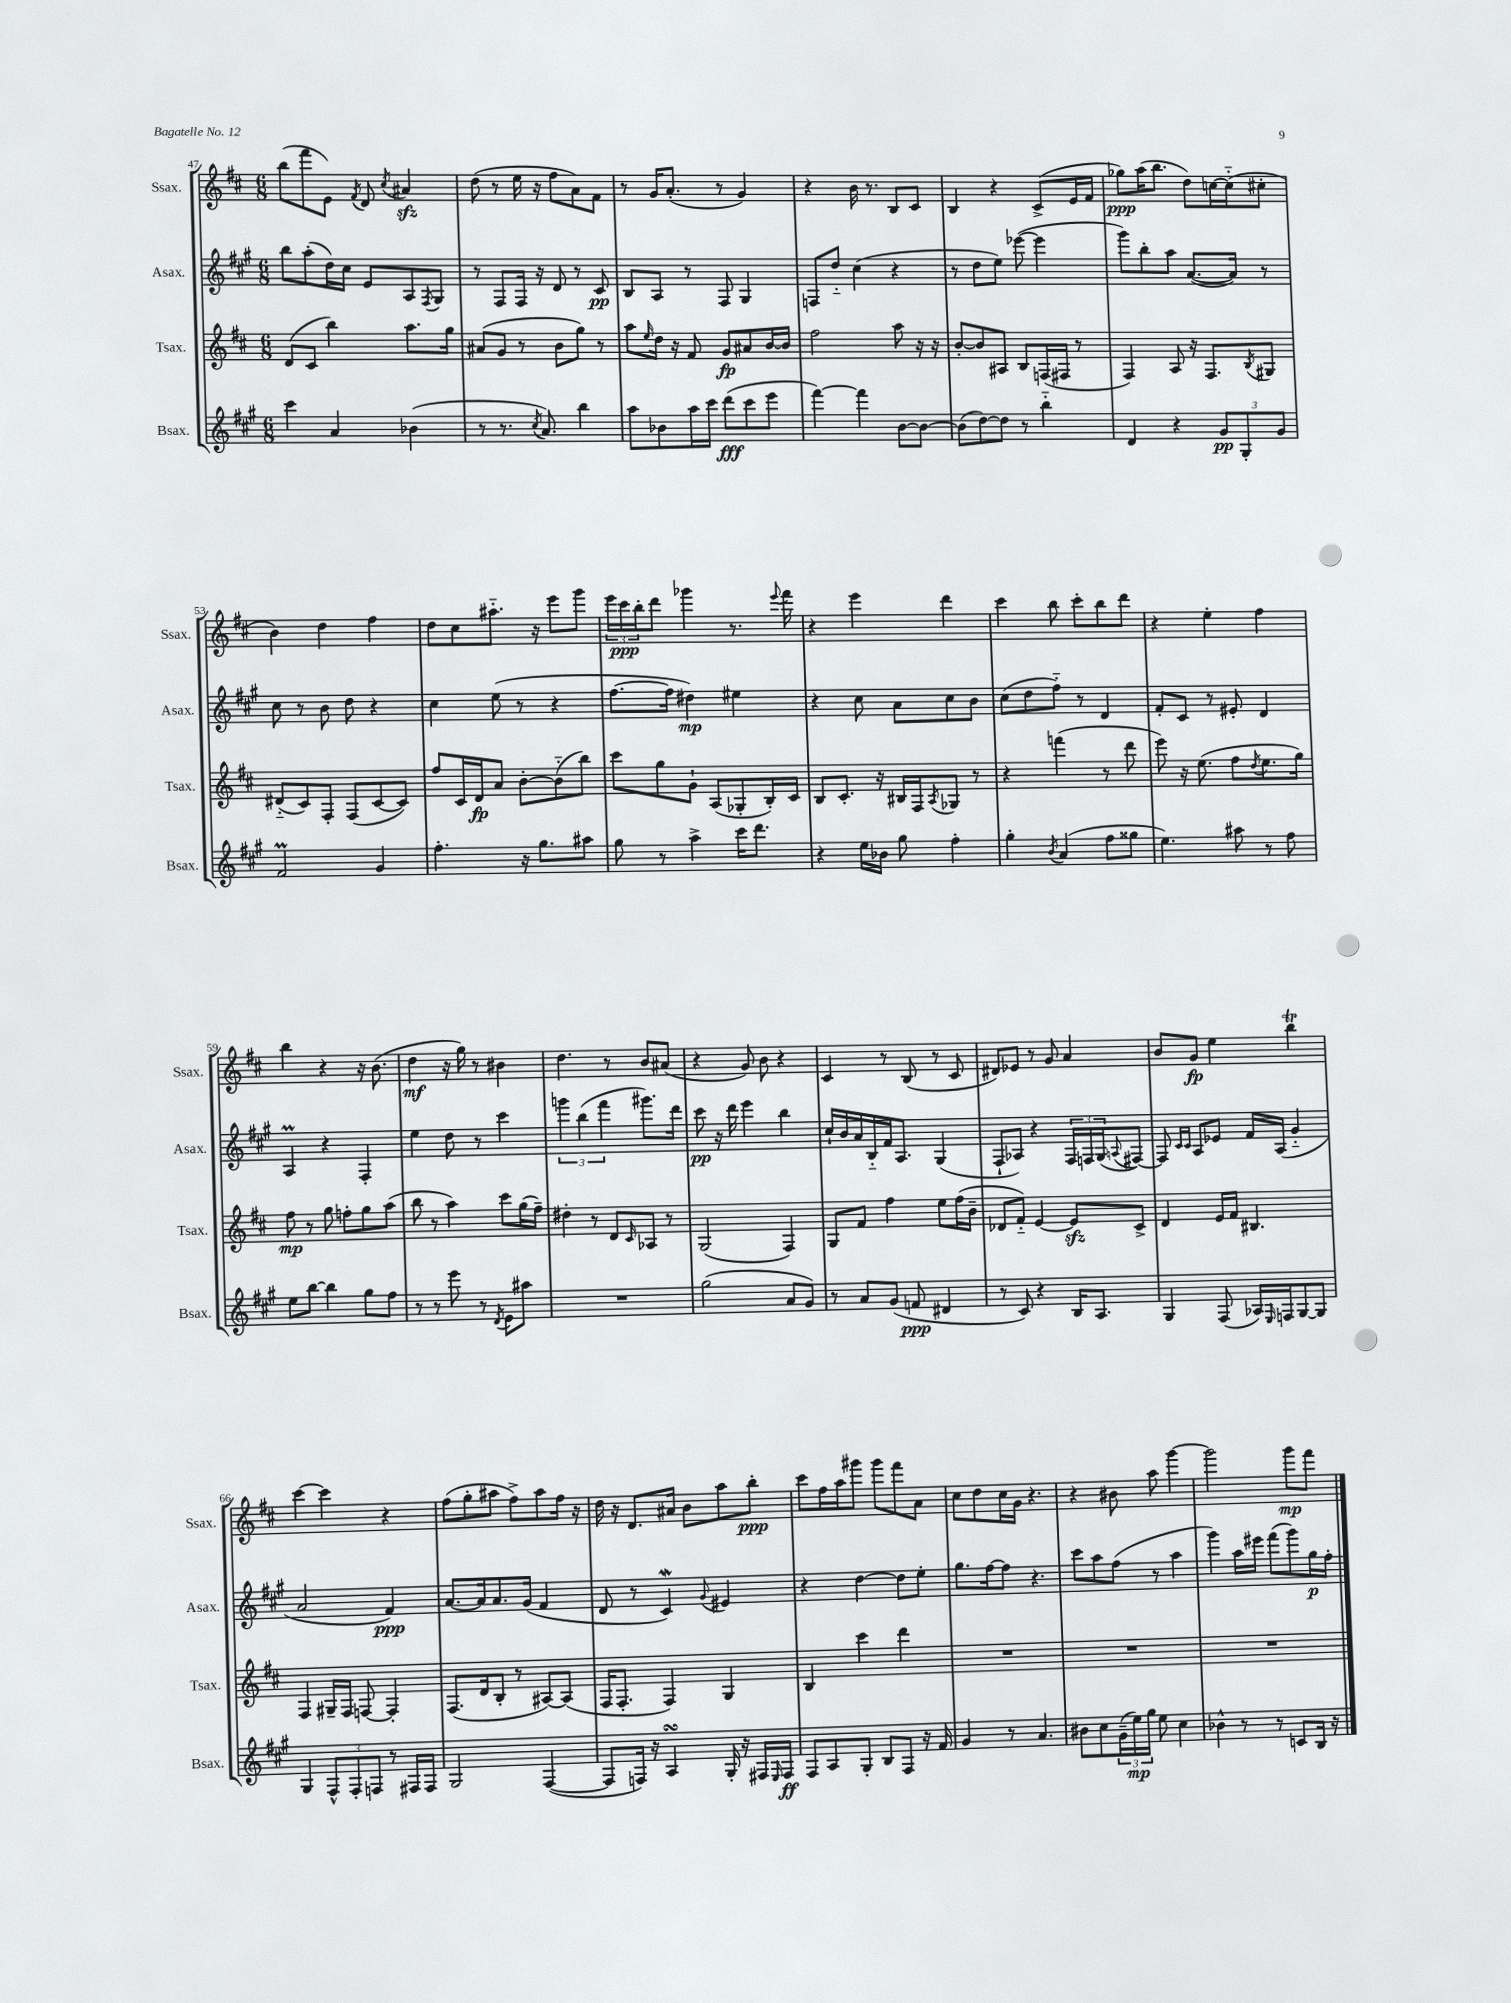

**kern	**dynam	**kern	**dynam	**kern	**dynam	**kern	**dynam
*part4	*part4	*part3	*part3	*part2	*part2	*part1	*part1
*staff4	*staff4	*staff3	*staff3	*staff2	*staff2	*staff1	*staff1
*I"Bsax.	*	*I"Tsax.	*	*I"Asax.	*	*I"Ssax.	*
*I'Bsax.	*	*I'Tsax.	*	*I'Asax.	*	*I'Ssax.	*
*clefG2	*	*clefG2	*	*clefG2	*	*clefG2	*
*k[f#c#g#]	*	*k[f#c#]	*	*k[f#c#g#]	*	*k[f#c#]	*
*M6/8	*	*M6/8	*	*M6/8	*	*M6/8	*
=47	=47	=47	=47	=47	=47	=47	=47
4ccc#\	.	(8d/L	.	8bb\L	.	(8bb\L	.
.	.	8c#/J	.	(8aa'\	.	8fff#\	.
4a/	.	4bb\)	.	16dd\L)	.	8e\J)	.
.	.	.	.	16cc#\JJ	.	.	.
.	.	.	.	.	.	8qf#/	.
.	.	.	.	8e/L	.	8d/	.
.	.	.	.	.	.	8qcc#/	.
(4b-X\	.	8.aa\L	.	8A/	.	4a#Xzz/	.
.	.	.	.	8qF#/	.	.	.
.	.	.	.	8G#/J	.	.	.
.	.	16gg\Jk	.	.	.	.	.
=48	=48	=48	=48	=48	=48	=48	=48
8r	.	(8a#X/L	.	8r	.	(8dd\	.
8.r	.	8g/J	.	8F#/L	.	8r	.
.	.	8r	.	16F#/Jk	.	16ee\	.
8qcc#/	.	.	.	.	.	.	.
8.a/)	.	.	.	16r	.	16r	.
.	.	8b\L	.	8d/	.	8ff#\L	.
4bb\	.	8gg\J)	.	8r	.	8a\)	.
.	.	8r	.	8c#/	pp	8f#\J	.
=49	=49	=49	=49	=49	=49	=49	=49
8aa\L	.	8aa\L	.	8B/L	.	8r	.
.	.	16qqee/	.	.	.	.	.
8b-X\	.	16dd\Jk	.	8A/J	.	16g/KL	.
.	.	16r	.	.	.	(8.a'/J	.
16aa\L	.	8f#/	.	8r	.	.	.
16ccc#\JJ	.	.	.	.	.	.	.
(8ddd\L	fff	8g/L	fp	8F#/	.	8r	.
8ccc#\	.	8a#X/	.	4G#/	.	4g/)	.
8eee\J	.	[16b/L	.	.	.	.	.
.	.	16b/JJ]	.	.	.	.	.
=50	=50	=50	=50	=50	=50	=50	=50
[4fff#\)	.	2ff#\	.	8Fn/L	.	4r	.
.	.	.	.	8dd/J	.	.	.
4fff#\]	.	.	.	(4cc#\	.	16b\	.
.	.	.	.	.	.	8.r	.
[8b\L	.	8aa\	.	4r	.	8B/L	.
8b\J_	.	16r	.	.	.	8c#/J	.
.	.	16r	.	.	.	.	.
=51	=51	=51	=51	=51	=51	=51	=51
(8b\L]	.	[8b'/L	.	8r	.	4B/	.
[8dd\)	.	8b/]	.	8dd\L	.	.	.
8dd\J]	.	8A#X/J	.	8ee\J)	.	4r	.
8r	.	8B/L	.	([8eee-X\	.	.	.
4bb\	.	(16Fn/L	.	4eee-\]	.	(8c#^/L	.
.	.	16F#X/JJ	.	.	.	.	.
.	.	8r	.	.	.	16e/L	.
.	.	.	.	.	.	16f#/JJ	.
=52	=52	=52	=52	=52	=52	=52	=52
4d/	.	4F#/)	.	8ggg#\L)	.	8gg-X\L)	ppp
.	.	.	.	8bb'\	.	(16aa\K	.
.	.	.	.	.	.	8.bb\J	.
4r	.	8A/	.	8aa\J	.	.	.
.	.	16r	.	([8.a/L	.	8dd\L)	.
.	.	8.F#/L	.	.	.	.	.
12g#/L	pp	.	.	.	.	[16ccn\L	.
.	.	.	.	16a/Jk])	.	(16cc\J]	.
12G#'/	.	.	.	.	.	.	.
.	.	8qB/	.	.	.	.	.
.	.	8G#X/J	.	8r	.	8cc#X'\J	.
12g#/J	.	.	.	.	.	.	.
!!LO:LB:g=z
=53	=53	=53	=53	=53	=53	=53	=53
2f#M/	.	(8d#X/L	.	8cc#\	.	4b\)	.
.	.	8c#/)	.	8r	.	.	.
.	.	8F#'/J	.	8b\	.	4dd\	.
.	.	(8F#/L	.	8dd\	.	.	.
4g#/	.	[8c#/	.	4r	.	4ff#\	.
.	.	8c#/J])	.	.	.	.	.
=54	=54	=54	=54	=54	=54	=54	=54
4.ff#'\	.	8ff#/L	.	4cc#\	.	8dd\L	.
.	.	16c#/L	.	.	.	8cc#\	.
.	.	16d/J	fp	.	.	.	.
.	.	8a/J	.	(8ee\	.	8.aa#X\J	.
16r	.	[8b'\L	.	8r	.	.	.
8.gg#\L	.	.	.	.	.	16r	.
.	.	(8b\]	.	4r	.	8eee\L	.
8aa#X\J	.	8bb\J)	.	.	.	8ggg\J	.
=55	=55	=55	=55	=55	=55	=55	=55
8gg#\	.	8ccc#\L	.	[8.ff#\L	.	24eee\LL	.
.	.	.	.	.	.	24ccc#\	ppp
.	.	.	.	.	.	24bb'\J	.
8r	.	8gg\	.	.	.	8ddd\J	.
.	.	.	.	16ff#\Jk]	.	.	.
4aa^\	.	8g`\J	.	4dd#X\)	mp	4ggg-X\	.
.	.	(8A/L	.	.	.	.	.
16ccc#\KL	.	8G-X'/	.	4ee#X\	.	8.r	.
8.ddd\J	.	.	.	.	.	.	.
.	.	16B'/L)	.	.	.	.	.
.	.	.	.	.	.	8qqeee/	.
.	.	16c#/JJ	.	.	.	16fff#\	.
=56	=56	=56	=56	=56	=56	=56	=56
4r	.	8B/L	.	4r	.	4r	.
.	.	8.c#'/J	.	.	.	.	.
16ee\LL	.	.	.	8cc#\	.	4eee\	.
16b-X\JJ	.	16r	.	.	.	.	.
8gg#\	.	16B#X/LL	.	8a\L	.	.	.
.	.	16F#/J	.	.	.	.	.
.	.	8qA/	.	.	.	.	.
4ff#'\	.	8G-X/J	.	8cc#\	.	4ddd\	.
.	.	8r	.	8b\J	.	.	.
=57	=57	=57	=57	=57	=57	=57	=57
4gg#'\	.	4r	.	(8cc#\L	.	4ccc#\	.
.	.	.	.	8dd\	.	.	.
8qb/	.	.	.	.	.	.	.
(4a/	.	(4fffn\	.	8ff#\J)	.	8bb\	.
.	.	.	.	8r	.	8ccc#'\L	.
8ff#\L	.	8r	.	4d/	.	8bb\	.
8gg##X\J	.	8ddd\	.	.	.	8ddd\J	.
=58	=58	=58	=58	=58	=58	=58	=58
4.ee\)	.	8eee\)	.	8f#'/L	.	4r	.
.	.	16r	.	8c#/J	.	.	.
.	.	(8.ee\	.	.	.	.	.
.	.	.	.	8r	.	4ee'\	.
8aa#X\	.	8ff#\L	.	8e#X'/	.	.	.
.	.	8qdd/	.	.	.	.	.
8r	.	8.ee\	.	4d/	.	4ff#\	.
8ff#\	.	.	.	.	.	.	.
.	.	16gg\Jk)	.	.	.	.	.
!!LO:LB:g=z
=59	=59	=59	=59	=59	=59	=59	=59
8ee\L	.	8ff#\	mp	4AM/	.	4bb\	.
[8bb\J	.	8r	.	.	.	.	.
4bb\]	.	8gg\	.	4r	.	4r	.
.	.	8ffn'\L	.	.	.	.	.
8gg#\L	.	8gg\	.	4F#'/	.	16r	.
.	.	.	.	.	.	(8.b\	.
8ff#\J	.	(8aa\J	.	.	.	.	.
=60	=60	=60	=60	=60	=60	=60	=60
8r	.	8bb\	.	4ee\	.	4dd\	mf
8r	.	8r	.	.	.	.	.
8eee\	.	4aa\)	.	8dd\	.	16r	.
.	.	.	.	.	.	16gg\)	.
8r	.	.	.	8r	.	8r	.
8qd/	.	.	.	.	.	.	.
8e\L	.	8ccc#\L	.	4ccc#\	.	4b#X\	.
8aa#X\J	.	(16gg\L	.	.	.	.	.
.	.	16ff#~\JJ)	.	.	.	.	.
=61	=61	=61	=61	=61	=61	=61	=61
2.r	.	4dd#X'\	.	6gggn\	.	4.dd\	.
.	.	.	.	(6bb\	.	.	.
.	.	8r	.	.	.	.	.
.	.	.	.	6fff#\	.	.	.
.	.	8d/L	.	.	.	8r	.
.	.	16qqc#/	.	.	.	.	.
.	.	8A-X/J	.	8.ggg#X\L)	.	8b/L	.
.	.	8r	.	.	.	(8a#X/J	.
.	.	.	.	16ddd\Jk	.	.	.
=62	=62	=62	=62	=62	=62	=62	=62
(2gg#\	.	(2G/	.	8ccc#\	pp	4r	.
.	.	.	.	16r	.	.	.
.	.	.	.	16ddd\	.	.	.
.	.	.	.	4eee\	.	8g/)	.
.	.	.	.	.	.	8b\	.
8a/L	.	4F#/)	.	4bb\	.	4r	.
8g#/J)	.	.	.	.	.	.	.
=63	=63	=63	=63	=63	=63	=63	=63
8r	.	8G/L	.	16cc#`/LL	.	4c#/	.
.	.	.	.	16b/	.	.	.
8a/L	.	8f#/J	.	16a/	.	.	.
.	.	.	.	16B/	.	.	.
(8g#/J	.	4ff#\	.	16f#/J	.	8r	.
.	.	.	.	8.A/J	.	.	.
8fn/	ppp	.	.	.	.	(8B/	.
4d#X/	.	8ee\L	.	(4G#/	.	8r	.
.	.	(16ff#\L	.	.	.	8c#/	.
.	.	16b~\JJ	.	.	.	.	.
=64	=64	=64	=64	=64	=64	=64	=64
8r	.	8d-X/L	.	8F#`/L	.	8d#X/L)	.
8c#/)	.	8f#/J)	.	8A-X/J)	.	8e-X/J	.
4r	.	[4e/	.	4r	.	8r	.
.	.	.	.	.	.	8g/	.
16B/KL	.	8ezz/L]	.	24F#/LL	.	4a/	.
.	.	.	.	24Fn/	.	.	.
8.A/J	.	.	.	.	.	.	.
.	.	.	.	(24G#/J	.	.	.
.	.	.	.	8qqAn/	.	.	.
.	.	8c#^/J	.	[8F#X/J)	.	.	.
=65	=65	=65	=65	=65	=65	=65	=65
4G#/	.	4d/	.	8F#/]	.	8b/L	.
.	.	.	.	16qqc#/LL	.	.	.
.	.	.	.	16qqc#/JJ	.	.	.
.	.	.	.	8A/L	.	8g/J	fp
(8F#/	.	16e/LL	.	8e-X/J	.	4ee\	.
.	.	16f#/JJ	.	.	.	.	.
16A-X/LL)	.	4.B#X/	.	16f#/LL	.	.	.
16qqE/	.	.	.	.	.	.	.
16Fn/J	.	.	.	(16A/JJ	.	.	.
[8G#/	.	.	.	4g#/	.	4bbT\	.
8G#/J]	.	.	.	.	.	.	.
!!LO:LB:g=z
=66	=66	=66	=66	=66	=66	=66	=66
4G#/	.	4F#/	.	2a/	.	[4ccc#\	.
12F#^^/L	.	16G#X~/LL	.	.	.	4ccc#\]	.
.	.	16F#/JJ	.	.	.	.	.
12F#'/	.	.	.	.	.	.	.
.	.	[8Fn/	.	.	.	.	.
12Fn/J	.	.	.	.	.	.	.
8r	.	4F'/]	.	4f#/)	ppp	4r	.
16F#X/LL	.	.	.	.	.	.	.
16F#/JJ	.	.	.	.	.	.	.
=67	=67	=67	=67	=67	=67	=67	=67
2G#/	.	(8.F#/L	.	[8.a/L	.	(8ff#\L	.
.	.	.	.	.	.	8gg'\	.
.	.	16d/k	.	16a/k]	.	.	.
.	.	8B'/J	.	8.a/	.	8aa#X\J	.
.	.	8r	.	.	.	8ff#^\L)	.
.	.	.	.	(16g#/Jk	.	.	.
([4F#/	.	[8A#X/L)	.	4f#/	.	8aa#\	.
.	.	(8A#/J]	.	.	.	16ff#\Jk	.
.	.	.	.	.	.	16r	.
=68	=68	=68	=68	=68	=68	=68	=68
8F#/L]	.	16F#/KL	.	8d/	.	16dd\	.
.	.	8.F#'/J	.	.	.	16r	.
16Fn/Jk)	.	.	.	8r	.	8.d/L	.
16r	.	.	.	.	.	.	.
4AsSSs/	.	4F#/)	.	4c#W/)	.	.	.
.	.	.	.	.	.	16a#X/Jk	.
.	.	.	.	.	.	8b\L	.
.	.	.	.	8qqg#/	.	.	.
16G#'/	.	4G/	.	4e#X/	.	8aa\	.
16r	.	.	.	.	.	.	.
16F#X/LL	.	.	.	.	.	8bb'\J	ppp
16qqE/	.	.	.	.	.	.	.
16F#/JJ	ff	.	.	.	.	.	.
=69	=69	=69	=69	=69	=69	=69	=69
8F#/L	.	4B/	.	4r	.	8ccc#\L	.
8A/	.	.	.	.	.	16ff#\L	.
.	.	.	.	.	.	16aa\J	.
8G#'/J	.	4ccc#\	.	[4dd\	.	8ggg#X\J	.
8B/L	.	.	.	.	.	8ggg#\L	.
8F#/J	.	4ddd\	.	8dd\L]	.	8fff#\	.
16r	.	.	.	8ee'\J	.	8a\J	.
16f#/	.	.	.	.	.	.	.
=70	=70	=70	=70	=70	=70	=70	=70
4g#/	.	2.r	.	8.gg#\L	.	8cc#\L	.
.	.	.	.	.	.	8dd\	.
.	.	.	.	[16ff#\k	.	.	.
8r	.	.	.	8ff#\J]	.	16cc#\L	.
.	.	.	.	.	.	16g\JJ	.
4.a/	.	.	.	4.r	.	4.r	.
=71	=71	=71	=71	=71	=71	=71	=71
8b#X\L	.	2.r	.	8ccc#\L	.	4r	.
8cc#\	.	.	.	8aa\	.	.	.
(24g#~\L	.	.	.	(8ff#\J	.	8b#X\	.
24ee\)	mp	.	.	.	.	.	.
24gg#\JJ	.	.	.	.	.	.	.
8ee\	.	.	.	8r	.	8aa\	.
4cc#\	.	.	.	4aa\	.	[4ggg\	.
=72	=72	=72	=72	=72	=72	=72	=72
4b-X^^\	.	2.r	.	4ggg#\)	.	2ggg\]	.
8r	.	.	.	16aa\LL	.	.	.
.	.	.	.	16eee#X\JJ	.	.	.
8r	.	.	.	(8fff#\L	.	.	.
8cn/L	.	.	.	8ggg#\)	.	8ggg\L	mp
16B/Jk	.	.	.	16gg#\L	p	8fff#\J	.
16r	.	.	.	16ff#'\JJ	.	.	.
==	==	==	==	==	==	==	==
*-	*-	*-	*-	*-	*-	*-	*-
